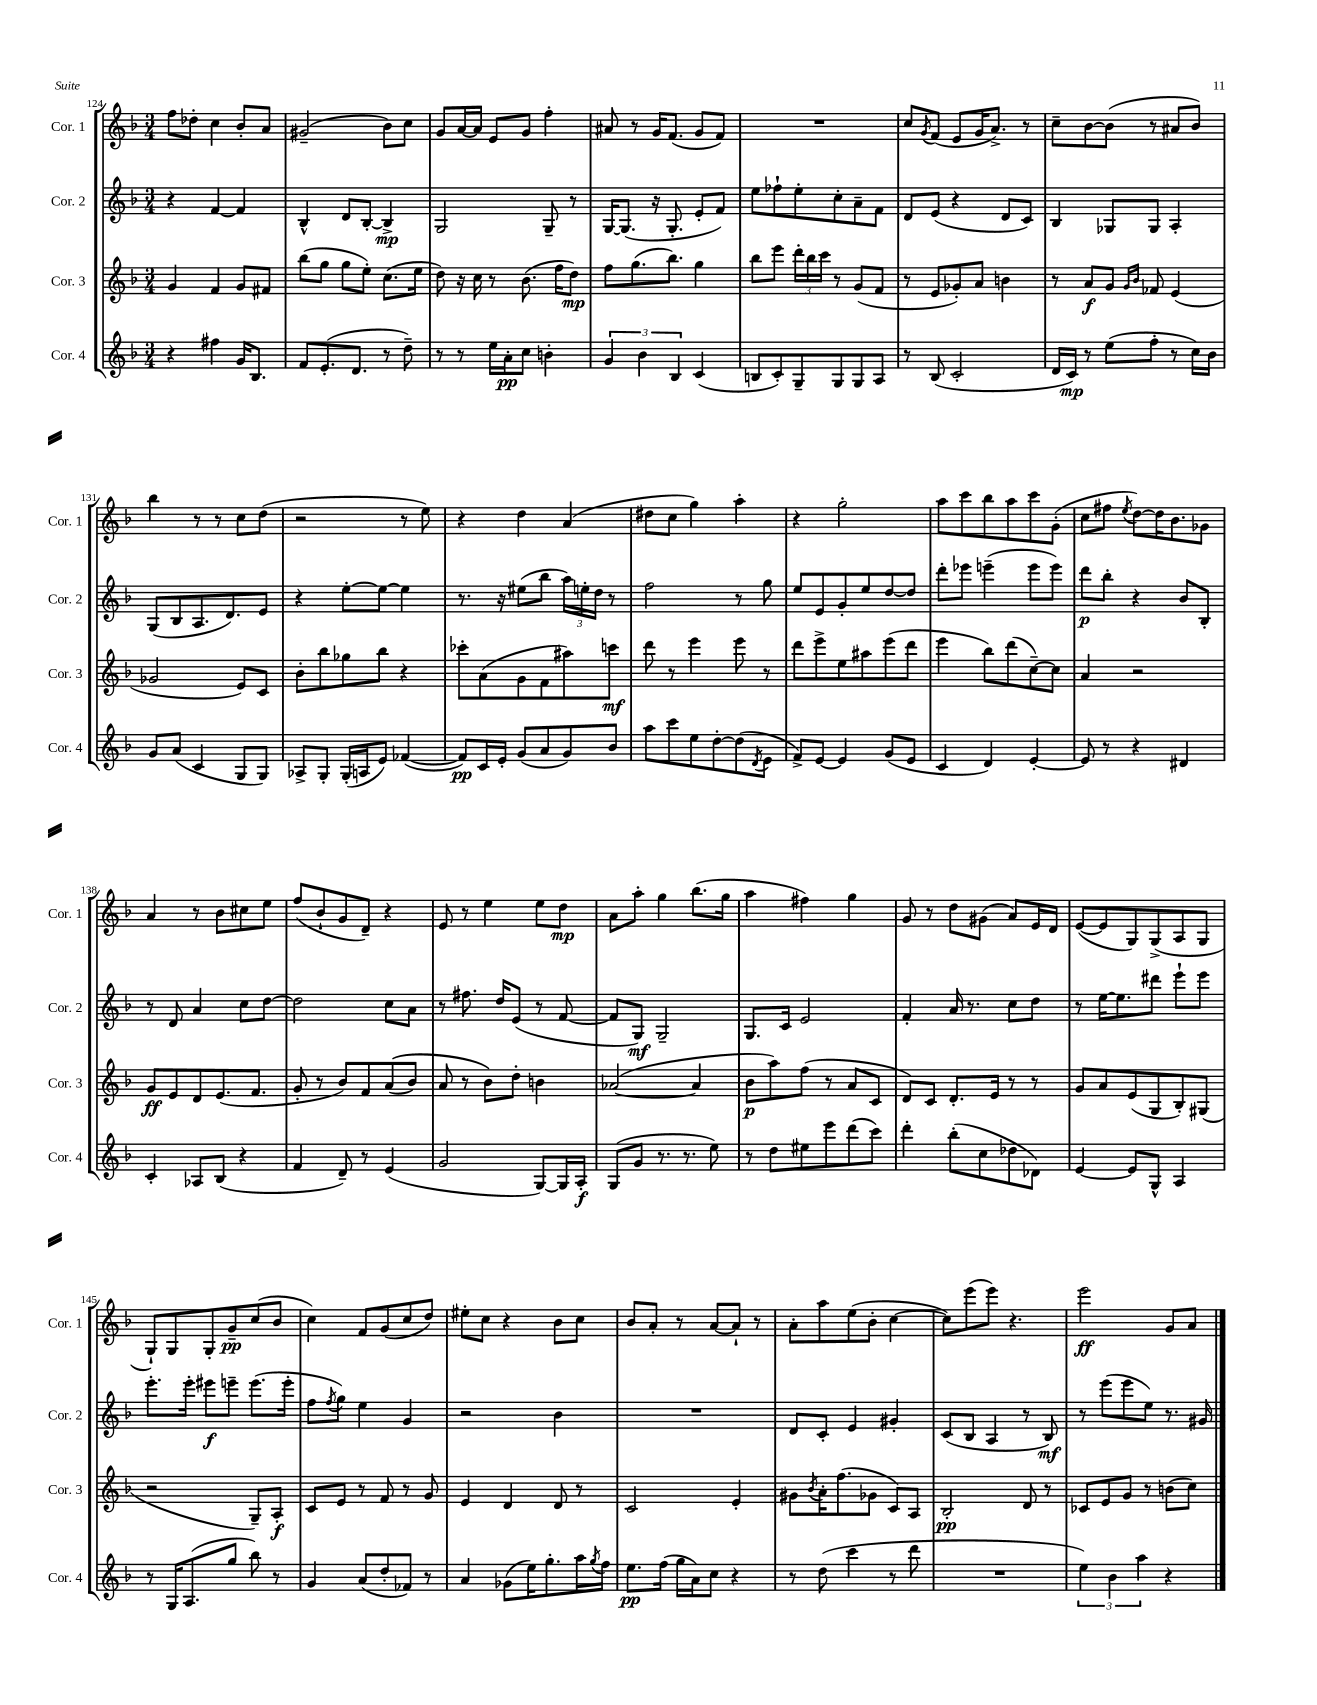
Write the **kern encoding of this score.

**kern	**dynam	**kern	**dynam	**kern	**dynam	**kern	**dynam
*part4	*part4	*part3	*part3	*part2	*part2	*part1	*part1
*staff4	*staff4	*staff3	*staff3	*staff2	*staff2	*staff1	*staff1
*I"Cor. 4	*	*I"Cor. 3	*	*I"Cor. 2	*	*I"Cor. 1	*
*I'Cor. 4	*	*I'Cor. 3	*	*I'Cor. 2	*	*I'Cor. 1	*
*clefG2	*	*clefG2	*	*clefG2	*	*clefG2	*
*k[b-]	*	*k[b-]	*	*k[b-]	*	*k[b-]	*
*M3/4	*	*M3/4	*	*M3/4	*	*M3/4	*
=124	=124	=124	=124	=124	=124	=124	=124
4r	.	4g/	.	4r	.	8ff\L	.
.	.	.	.	.	.	8dd-X'\J	.
4ff#X\	.	4f/	.	[4f/	.	4cc\	.
16g/KL	.	8g/L	.	4f/]	.	8b-'/L	.
8.B-/J	.	.	.	.	.	.	.
.	.	8f#X/J	.	.	.	8a/J	.
=125	=125	=125	=125	=125	=125	=125	=125
8f/L	.	(8bb-\L	.	4B-^^/	.	(2g#X~/	.
(8.e'/	.	8gg\J	.	.	.	.	.
.	.	8gg\L	.	8d/L	.	.	.
8.d/J	.	.	.	.	.	.	.
.	.	8ee'\J)	.	[8B-'/J	.	.	.
8r	.	(8.cc\L	.	4B-^/]	mp	8b-\L)	.
8dd~\)	.	.	.	.	.	8cc\J	.
.	.	16ee\Jk	.	.	.	.	.
=126	=126	=126	=126	=126	=126	=126	=126
8r	.	8dd\)	.	2G/	.	8g/L	.
8r	.	16r	.	.	.	[16a/L	.
.	.	16cc\	.	.	.	16a/JJ]	.
16ee\LL	.	8r	.	.	.	8e/L	.
16a'\J	pp	.	.	.	.	.	.
8cc\J	.	(8.b-\	.	.	.	8g/J	.
4bn'\	.	.	.	8G~/	.	4ff'\	.
.	.	16ff\KL	.	.	.	.	.
.	.	8dd\J)	mp	8r	.	.	.
=127	=127	=127	=127	=127	=127	=127	=127
6g/	.	8ff\L	.	[16G/KL	.	8a#X/	.
.	.	.	.	(8.G/J]	.	.	.
.	.	(8.gg\	.	.	.	8r	.
6b-\	.	.	.	.	.	.	.
.	.	.	.	16r	.	16g/KL	.
.	.	8.bb-\J)	.	8.G'/	.	(8.f/J	.
6B-/	.	.	.	.	.	.	.
(4c/	.	4gg\	.	8e'/L	.	8g/L	.
.	.	.	.	8f/J)	.	8f/J)	.
=128	=128	=128	=128	=128	=128	=128	=128
8Bn/L	.	8bb-\L	.	8ee\L	.	2.r	.
8c'/)	.	8eee\J	.	8ff-X`\	.	.	.
8G~/	.	24ddd'\LL	.	8ee'\	.	.	.
.	.	24bb-\	.	.	.	.	.
.	.	24ccc\JJ	.	.	.	.	.
8G/	.	8r	.	8cc'\	.	.	.
8G/	.	(8g/L	.	8a~\	.	.	.
8A/J	.	8f/J	.	8f\J	.	.	.
=129	=129	=129	=129	=129	=129	=129	=129
8r	.	8r	.	8d/L	.	8cc/L	.
.	.	.	.	.	.	8qg/	.
(8B-/	.	8e/L	.	(8e/J	.	(8f/J	.
2c'/	.	8g-X'/)	.	4r	.	8e/L	.
.	.	8a/J	.	.	.	16g/K	.
.	.	.	.	.	.	8.a^/J)	.
.	.	4bn\	.	8d/L	.	.	.
.	.	.	.	8c/J)	.	8r	.
=130	=130	=130	=130	=130	=130	=130	=130
16d/LL	.	8r	.	4B-/	.	8cc~\L	.
16c/JJ)	mp	.	.	.	.	.	.
8r	.	8a/L	f	.	.	[8b-\	.
(8ee\L	.	8g/J	.	8G-X/L	.	(8b-\J]	.
.	.	16qqg/LL	.	.	.	.	.
.	.	16qqb-/JJ	.	.	.	.	.
8ff'\J	.	8f-X/	.	8G-/J	.	8r	.
8r	.	(4e/	.	4A'/	.	8a#X/L	.
16cc\LL)	.	.	.	.	.	8b-/J)	.
16b-\JJ	.	.	.	.	.	.	.
!!LO:LB:g=z
=131	=131	=131	=131	=131	=131	=131	=131
8g/L	.	2g-X/	.	(8G/L	.	4bb-\	.
(8a/J	.	.	.	8B-/	.	.	.
4c/	.	.	.	8.A/	.	8r	.
.	.	.	.	.	.	8r	.
.	.	.	.	8.d/)	.	.	.
8G/L	.	8e/L)	.	.	.	8cc\L	.
8G/J)	.	8c/J	.	8e/J	.	(8dd\J	.
=132	=132	=132	=132	=132	=132	=132	=132
8A-X^/L	.	8b-'\L	.	4r	.	2r	.
8G'/J	.	8bb-\	.	.	.	.	.
(16G'/LL	.	8gg-X\	.	[8ee'\L	.	.	.
16An/J	.	.	.	.	.	.	.
8e/J)	.	8bb-\J	.	8ee\J_	.	.	.
([4f-X/	.	4r	.	4ee\]	.	8r	.
.	.	.	.	.	.	8ee\)	.
=133	=133	=133	=133	=133	=133	=133	=133
8f-/L])	pp	8ccc-X'\L	.	8.r	.	4r	.
16c/L	.	(8a\	.	.	.	.	.
16e'/JJ	.	.	.	16r	.	.	.
(8g/L	.	8g\	.	(8ee#X\L	.	4dd\	.
8a/	.	8f\	.	8bb-\J	.	.	.
8g/)	.	8aa#X\)	.	24aa\LL)	.	(4a/	.
.	.	.	.	24een'\	.	.	.
.	.	.	.	24dd\JJ	.	.	.
8b-/J	.	8cccn\J	mf	8r	.	.	.
=134	=134	=134	=134	=134	=134	=134	=134
8aa\L	.	8ddd\	.	2ff\	.	8dd#X\L	.
8ccc\	.	8r	.	.	.	8cc\J	.
8ee\	.	4eee\	.	.	.	4gg\)	.
[8dd'\	.	.	.	.	.	.	.
(8dd\]	.	8eee\	.	8r	.	4aa'\	.
8qd/	.	.	.	.	.	.	.
8e\J	.	8r	.	8gg\	.	.	.
=135	=135	=135	=135	=135	=135	=135	=135
8f^/L)	.	8ddd\L	.	8ee/L	.	4r	.
[8e/J	.	8eee^\	.	8e/	.	.	.
4e/]	.	8ee\	.	8g'/	.	2gg'\	.
.	.	8aa#X\	.	8ee/	.	.	.
(8g/L	.	(8eee\	.	[8dd/	.	.	.
8e/J	.	8ddd\J	.	8dd/J]	.	.	.
=136	=136	=136	=136	=136	=136	=136	=136
4c/	.	4eee\	.	8ddd'\L	.	8aa\L	.
.	.	.	.	8eee-X\J	.	8ccc\	.
4d/)	.	8bb-\L)	.	(4eeen~\	.	8bb-\	.
.	.	(8ddd\	.	.	.	8aa\	.
[4e'/	.	[8cc~\)	.	8eee\L	.	8ccc\	.
.	.	8cc\J]	.	8eee\J)	.	(8g'\J	.
=137	=137	=137	=137	=137	=137	=137	=137
8e/]	.	4a/	.	8ddd\L	p	8cc\L	.
8r	.	.	.	8bb-'\J	.	8ff#X\J	.
.	.	.	.	.	.	8qee/	.
4r	.	2r	.	4r	.	[8dd\L)	.
.	.	.	.	.	.	16dd\K]	.
.	.	.	.	.	.	8.b-\	.
4d#X/	.	.	.	8b-/L	.	.	.
.	.	.	.	8B-'/J	.	8g-X\J	.
!!LO:LB:g=z
=138	=138	=138	=138	=138	=138	=138	=138
4c'/	.	8g/L	ff	8r	.	4a/	.
.	.	8e/	.	8d/	.	.	.
8A-X/L	.	8d/	.	4a/	.	8r	.
(8B-/J	.	(8.e/	.	.	.	8b-\L	.
4r	.	.	.	8cc\L	.	8cc#X\	.
.	.	8.f/J	.	.	.	.	.
.	.	.	.	[8dd\J	.	8ee\J	.
=139	=139	=139	=139	=139	=139	=139	=139
4f/	.	8g'/	.	2dd\]	.	(8ff/L	.
.	.	8r	.	.	.	8b-`/	.
8d~/)	.	8b-/L)	.	.	.	8g/	.
8r	.	8f/	.	.	.	8d~/J)	.
(4e/	.	((8a/	.	8cc\L	.	4r	.
.	.	8b-/J)	.	8a\J	.	.	.
=140	=140	=140	=140	=140	=140	=140	=140
2g/	.	8a/	.	8r	.	8e/	.
.	.	8r	.	8.ff#X\	.	8r	.
.	.	8b-\L)	.	.	.	4ee\	.
.	.	.	.	16dd/KL	.	.	.
.	.	8dd'\J	.	(8e/J	.	.	.
[8G/L)	.	4bn\	.	8r	.	8ee\L	.
16G/L]	.	.	.	[8f/	.	8dd\J	mp
16A'/JJ	f	.	.	.	.	.	.
=141	=141	=141	=141	=141	=141	=141	=141
(8G/L	.	([2a-X/	.	8f/L]	.	8a\L	.
8g/J	.	.	.	8G/J)	mf	8aa'\J	.
8.r	.	.	.	2G~/	.	4gg\	.
8.r	.	.	.	.	.	.	.
.	.	4a-/]	.	.	.	(8.bb-\L	.
8ee\)	.	.	.	.	.	.	.
.	.	.	.	.	.	16gg\Jk	.
=142	=142	=142	=142	=142	=142	=142	=142
8r	.	8b-\L	p	8.G/L	.	4aa\	.
8dd\L	.	8aa\)	.	.	.	.	.
.	.	.	.	16c/Jk	.	.	.
8ee#X\	.	(8ff\J	.	2e/	.	4ff#X\)	.
8eee\	.	8r	.	.	.	.	.
(8ddd\	.	8a/L	.	.	.	4gg\	.
8ccc\J)	.	8c/J	.	.	.	.	.
=143	=143	=143	=143	=143	=143	=143	=143
4ddd'\	.	8d/L)	.	4f'/	.	8g/	.
.	.	8c/J	.	.	.	8r	.
(8bb-'\L	.	8.d'/L	.	16a/	.	8dd\L	.
.	.	.	.	8.r	.	.	.
8cc\	.	.	.	.	.	(8g#X\J	.
.	.	16e/Jk	.	.	.	.	.
8dd-X\	.	8r	.	8cc\L	.	8a/L)	.
8d-X\J)	.	8r	.	8dd\J	.	16e/L	.
.	.	.	.	.	.	16d/JJ	.
=144	=144	=144	=144	=144	=144	=144	=144
[4e/	.	8g/L	.	8r	.	([8e/L	.
.	.	8a/	.	[16ee\KL	.	8e/]	.
.	.	.	.	8.ee\]	.	.	.
8e/L]	.	(8e/	.	.	.	8G/)	.
8G^^/J	.	8G/	.	8ddd#X\J	.	(8G^/	.
4A/	.	8B-'/)	.	8eee`\L	.	8A/	.
.	.	(8G#X/J	.	8eee\J	.	8G/J	.
!!LO:LB:g=z
=145	=145	=145	=145	=145	=145	=145	=145
8r	.	2r	.	8.eee'\L	.	8G`/L)	.
16G/KL	.	.	.	.	.	8G/	.
(8.A/	.	.	.	16eee'\Jk	.	.	.
.	.	.	.	8eee#X\L	f	8G'/	.
8gg/J	.	.	.	8eeen~\J	.	8g~/	pp
8bb-\)	.	8G~/L)	.	(8.eee\L	.	(8cc/	.
8r	.	8A'/J	f	.	.	8b-/J	.
.	.	.	.	16eee'\Jk	.	.	.
=146	=146	=146	=146	=146	=146	=146	=146
4g/	.	8c/L	.	8ff\L	.	4cc\)	.
.	.	.	.	8qff/	.	.	.
.	.	8e/J	.	8gg\J)	.	.	.
(8a/L	.	8r	.	4ee\	.	8f/L	.
8dd'/	.	8f/	.	.	.	(8g/	.
8f-X/J)	.	8r	.	4g/	.	8cc/	.
8r	.	8g/	.	.	.	8dd/J)	.
=147	=147	=147	=147	=147	=147	=147	=147
4a/	.	4e/	.	2r	.	8ee#X'\L	.
.	.	.	.	.	.	8cc\J	.
(8g-X\L	.	4d/	.	.	.	4r	.
16ee\K)	.	.	.	.	.	.	.
8.gg'\	.	.	.	.	.	.	.
.	.	8d/	.	4b-\	.	8b-\L	.
16aa\L	.	8r	.	.	.	8cc\J	.
8qgg/	.	.	.	.	.	.	.
16ff\JJ	.	.	.	.	.	.	.
=148	=148	=148	=148	=148	=148	=148	=148
8.ee\L	pp	2c/	.	2.r	.	8b-/L	.
.	.	.	.	.	.	8a'/J	.
(16ff\Jk	.	.	.	.	.	.	.
16gg\LL	.	.	.	.	.	8r	.
16a\J)	.	.	.	.	.	.	.
8cc\J	.	.	.	.	.	[8a/L	.
4r	.	4e'/	.	.	.	8a`/J]	.
.	.	.	.	.	.	8r	.
=149	=149	=149	=149	=149	=149	=149	=149
8r	.	8g#X\L	.	8d/L	.	8a'\L	.
.	.	8qb-/	.	.	.	.	.
(8dd\	.	16a'\K	.	8c'/J	.	8aa\	.
.	.	(8.ff\	.	.	.	.	.
4ccc\	.	.	.	4e/	.	(8ee\	.
.	.	8g-X\J	.	.	.	8b-'\J	.
8r	.	8c/L)	.	4g#X'/	.	[4cc\	.
8ddd\	.	8A/J	.	.	.	.	.
=150	=150	=150	=150	=150	=150	=150	=150
2.r	.	2B-'/	pp	(8c/L	.	8cc\L])	.
.	.	.	.	8B-/J	.	(8eee\	.
.	.	.	.	4A/	.	8eee\J)	.
.	.	.	.	.	.	4.r	.
.	.	8d/	.	8r	.	.	.
.	.	8r	.	8B-/)	mf	.	.
=151	=151	=151	=151	=151	=151	=151	=151
6ee\)	.	8c-X/L	.	8r	.	2eee\	ff
.	.	8e/	.	(8eee\L	.	.	.
6b-\	.	.	.	.	.	.	.
.	.	8g/J	.	8eee\	.	.	.
6aa\	.	.	.	.	.	.	.
.	.	8r	.	8ee\J)	.	.	.
4r	.	(8bn\L	.	8.r	.	8g/L	.
.	.	8cc\J)	.	.	.	8a/J	.
.	.	.	.	16g#X/	.	.	.
==	==	==	==	==	==	==	==
*-	*-	*-	*-	*-	*-	*-	*-
